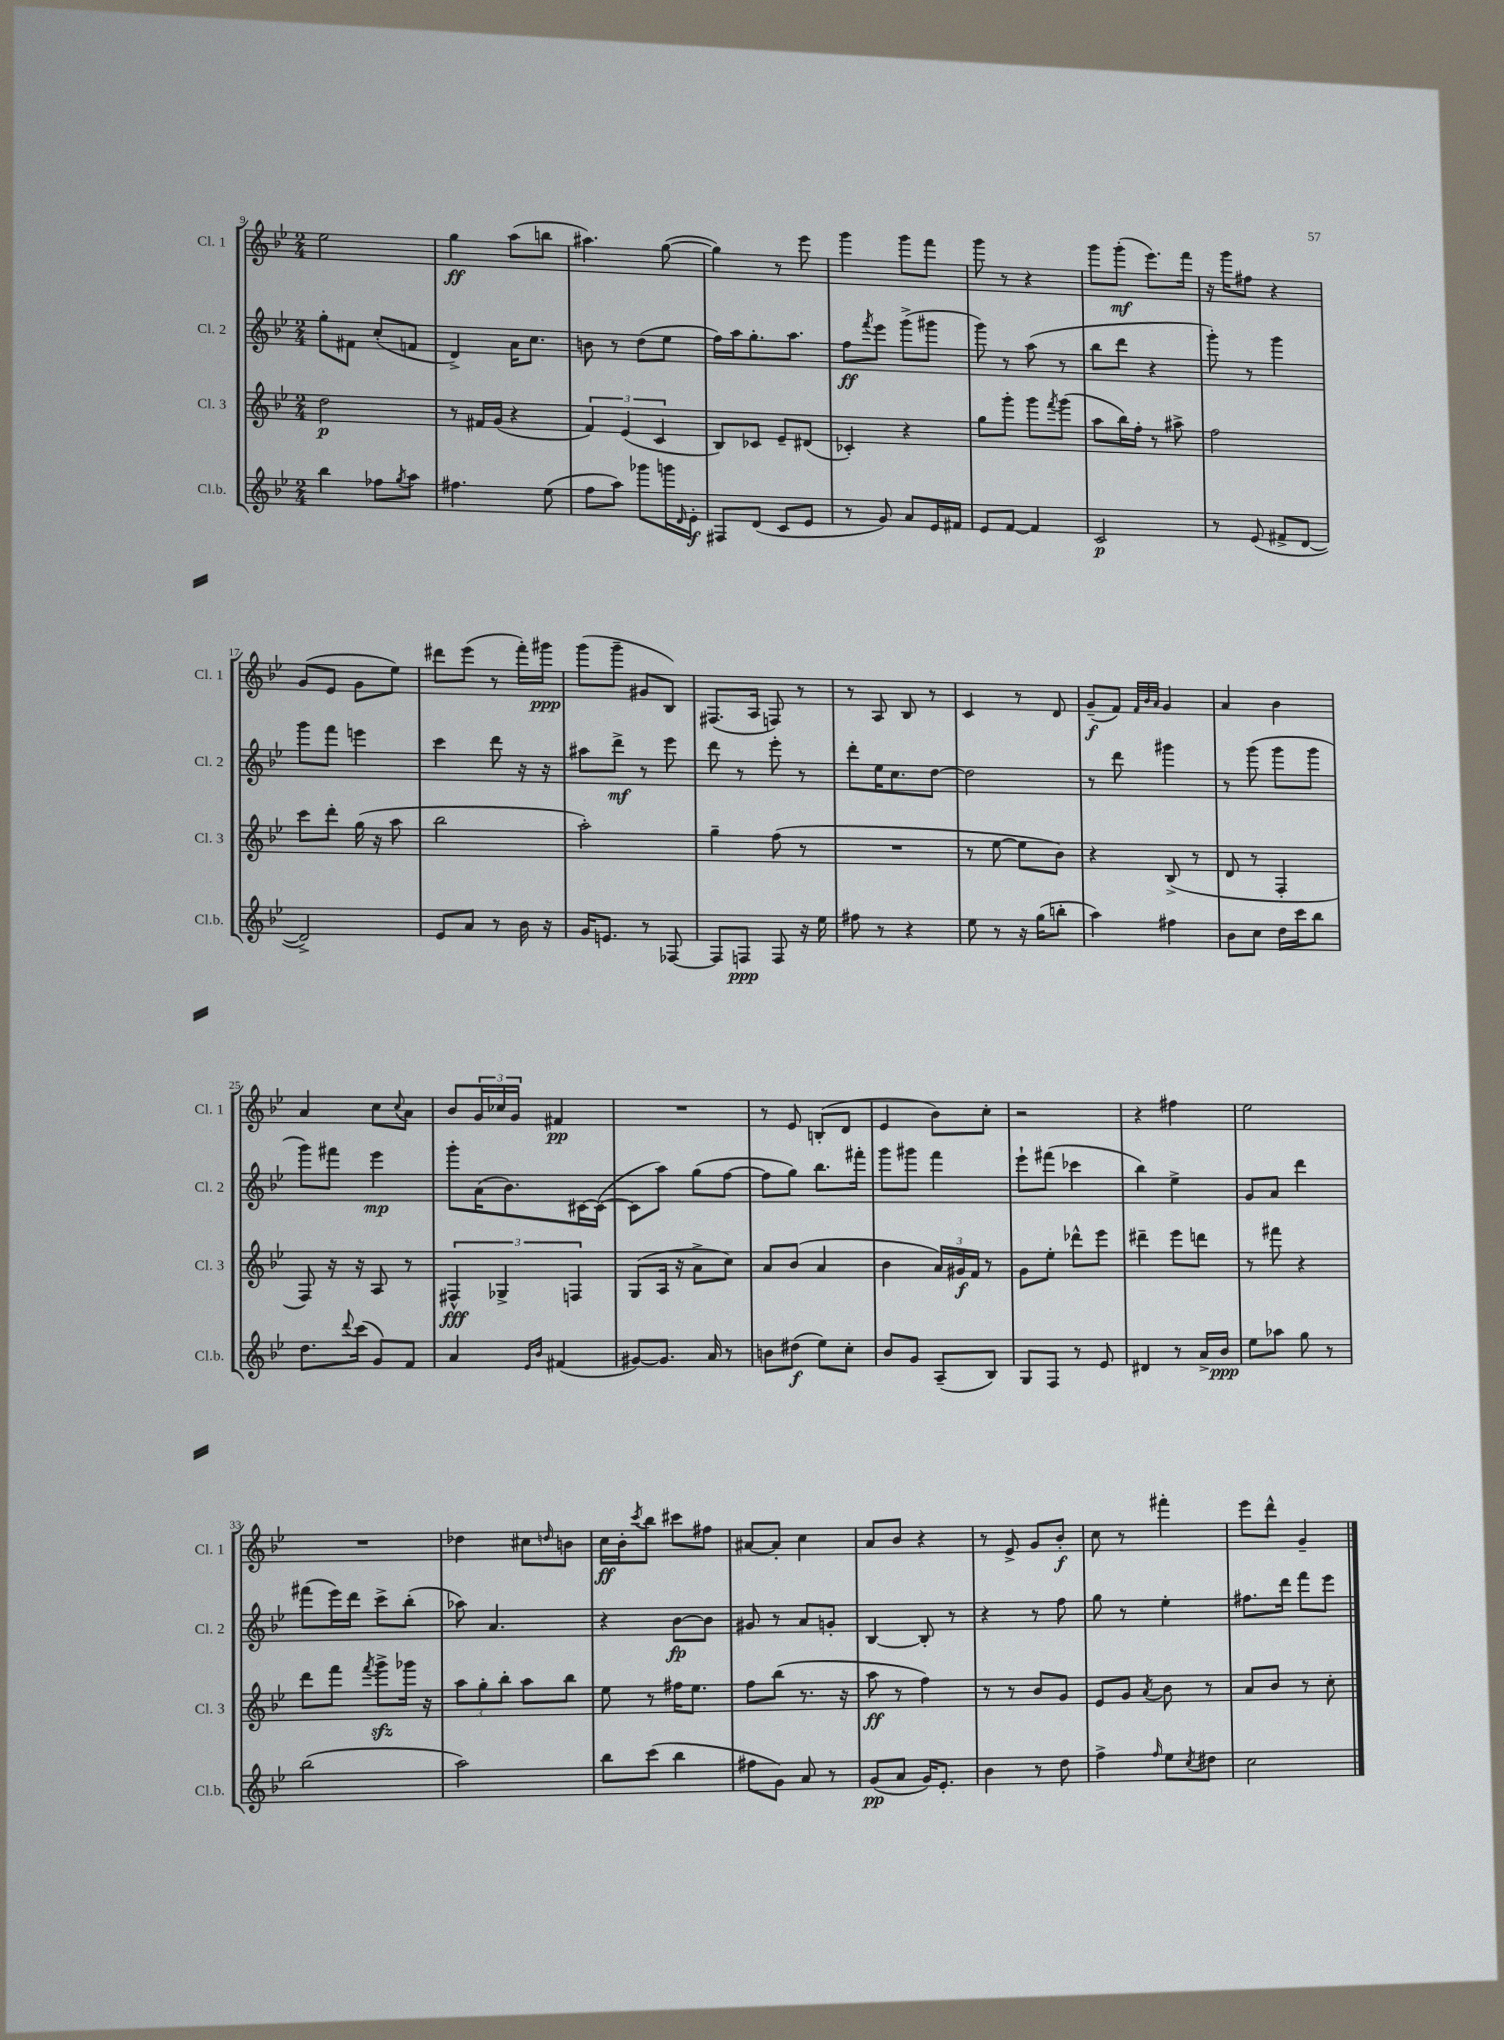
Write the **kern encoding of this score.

**kern	**kern	**kern	**kern
*staff4	*staff3	*staff2	*staff1
*clefG2	*clefG2	*clefG2	*clefG2
*k[b-e-]	*k[b-e-]	*k[b-e-]	*k[b-e-]
*M2/4	*M2/4	*M2/4	*M2/4
4bb-	2dd	8gg'	2ee-
.	.	8f#	.
8ff-	.	(8cc'	.
8qgg	.	.	.
8aa	.	8f	.
=	=	=	=
4.ff#	8r	4d^)	4gg
.	16f#	.	.
.	(16g	.	.
.	4r	16a	(8aa
.	.	8.cc	.
(8ee-	.	.	8bb
=	=	=	=
8ff	6f)	8b	4.aa#)
8aa)	.	8r	.
.	(6e-	.	.
8ggg-	.	(8dd	.
.	6c	.	.
16ggg	.	8ee-	([8gg
16qqd	.	.	.
16e-'	.	.	.
=	=	=	=
8F#	8B-)	16ff)	4gg])
.	.	16aa	.
(8d	8c-	8.gg'	.
8c	8e-~	.	8r
.	.	8.aa	.
8e-	(8d#	.	8eee-
=	=	=	=
8r	4c-')	8ff	4ggg
.	.	8qfff	.
8g)	.	8eee-	.
8a	4r	(8ggg^	8ggg
16e-	.	8ggg#	8fff
16f#	.	.	.
=	=	=	=
8e-	8gg	8ggg)	8ggg
[8f	8ggg'	8r	8r
4f]	8ggg	(8aa	4r
.	8qfff	.	.
.	(8ggg	8r	.
=	=	=	=
2c	8aa	8bb-	8ggg
.	16bb-)	8ddd	(8ggg'
.	16ff'	.	.
.	8r	4r	8.eee-)
.	8aa#^	.	.
.	.	.	16fff
=	=	=	=
8r	2ff	8ggg')	16r
.	.	.	16ggg
(8e-	.	8r	8ff#
8f#^	.	4ggg	4r
[8d	.	.	.
=	=	=	=
2d^])	8ccc	8ggg	(8g
.	8ddd'	8fff	8e-
.	(16gg	4eee	8g
.	16r	.	.
.	8aa	.	8ee-)
=	=	=	=
8e-	2bb-	4ccc	8ddd#
8a	.	.	(8eee-
8r	.	8ddd	8r
16b-	.	16r	16fff')
16r	.	16r	16ggg#
=	=	=	=
16g	2aa')	8aa#	(8ggg
8.e	.	.	.
.	.	8ddd^	8ggg~
8r	.	8r	8g#
[8F-	.	8eee-	8B-)
=	=	=	=
8F-]	4gg~	8ddd	(8.F#
8F	.	8r	.
.	.	.	16A
8F	(8ff	8eee-'	8F)
16r	8r	8r	8r
16ee-	.	.	.
=	=	=	=
8ff#	2r	8ddd'	8r
8r	.	16ee-	8A
.	.	8.cc	.
4r	.	.	8B-
.	.	[8dd	8r
=	=	=	=
8ee-	8r	2dd]	4c
8r	[8ee-	.	.
16r	8ee-]	.	8r
(16gg	.	.	.
8bb'	8b-)	.	8d
=	=	=	=
4aa)	4r	8r	(8g~
.	.	8ddd	8f)
.	.	.	32qqf
.	.	.	32qqb-
.	.	.	32qqa
4ff#	(8B-^	4ggg#	4g
.	8r	.	.
=	=	=	=
8b-	8d	8r	4a
8cc	8r	(8ggg	.
16dd	4F'	8ggg	4b-
16ccc	.	.	.
8bb-	.	8ggg	.
=	=	=	=
8.dd	8F)	8ggg)	4a
.	16r	8fff#	.
8qqddd	.	.	.
(16ccc	16r	.	.
8g)	8A	4eee-	8cc
.	.	.	8qqcc
8f	8r	.	8a
=	=	=	=
4a	6F#^^	8ggg'	8b-
.	.	(16a	24g
.	6G-^	.	24cc-
.	.	8.b-)	.
.	.	.	24g
16qqe-	.	.	.
16qqb-	.	.	.
(4f#	.	.	4f#
.	6F	.	.
.	.	[16c#	.
.	.	(16c#_	.
=	=	=	=
[8g#)	(8G	8c#]	2r
8.g#]	16A	8aa)	.
.	16r	.	.
.	8a^	(8gg	.
16a	.	.	.
8r	8cc)	[8ff	.
=	=	=	=
8b	8a	8ff]	8r
(8dd#	(8b-	8gg)	8e-
8ee-)	4a	8.bb-	(8B'
8cc'	.	.	8d
.	.	16fff#'	.
=	=	=	=
8b-	4b-	8ggg	4e-
8g	.	8ggg#	.
(8A~	24a)	4fff	8b-)
.	24g#	.	.
.	24f	.	.
8B-)	8r	.	8cc'
=	=	=	=
8G	8g	8eee-`	2r
8F	8ee-'	(8fff#	.
8r	8ddd-^^	4ccc-	.
8e-	8eee-	.	.
=	=	=	=
4d#	4ddd#~	4bb-)	4r
8r	8eee-	4ee-^	4ff#
16a^	8ddd	.	.
16b-	.	.	.
=	=	=	=
8ee-	8r	8g	2ee-
8aa-	8fff#	8a	.
8gg	4r	4ddd	.
8r	.	.	.
=	=	=	=
(2bb-	8ddd	(8fff#	2r
.	8fff	16eee-)	.
.	.	16ddd	.
.	8qfff	.	.
.	8ggg^	8ccc^	.
.	16ggg-	(8bb-'	.
.	16r	.	.
=	=	=	=
2aa)	12aa	8aa-)	4dd-
.	12gg'	.	.
.	.	4.a	.
.	12bb-'	.	.
.	8aa	.	8cc#
.	.	.	16qqdd
.	8bb-	.	8b
=	=	=	=
8bb-	8ee-	4r	16cc
.	.	.	16b-'
.	.	.	8qccc
(8ccc	8r	.	8bb-
4bb-	16ff#	[8b-	8ccc#
.	8.ee-	.	.
.	.	8b-]	8ff#
=	=	=	=
8ff#	8ff	8g#	[8a#
8g)	(8bb-	8r	8a#']
8a	8.r	8a	4cc
8r	.	8g'	.
.	16r	.	.
=	=	=	=
(8g	8aa	[4B-	8a
8a	8r	.	8b-
16g)	4ff)	8B-']	4r
8.e-'	.	.	.
.	.	8r	.
=	=	=	=
4b-	8r	4r	8r
.	8r	.	8e-^
8r	8b-	8r	8g
8dd	8g	8ff	8b-'
=	=	=	=
4ff^	8e-	8gg	8cc
.	8g	8r	8r
16qqff	8qa	.	.
8ee-	8b-	4ee-'	4fff#'
8qcc	.	.	.
8dd#	8r	.	.
=	=	=	=
2cc	8a	8.ff#	8eee-
.	8b-	.	8ddd^^
.	.	16ddd	.
.	8r	8fff	4g~
.	8cc'	8eee-	.
==	==	==	==
*-	*-	*-	*-
